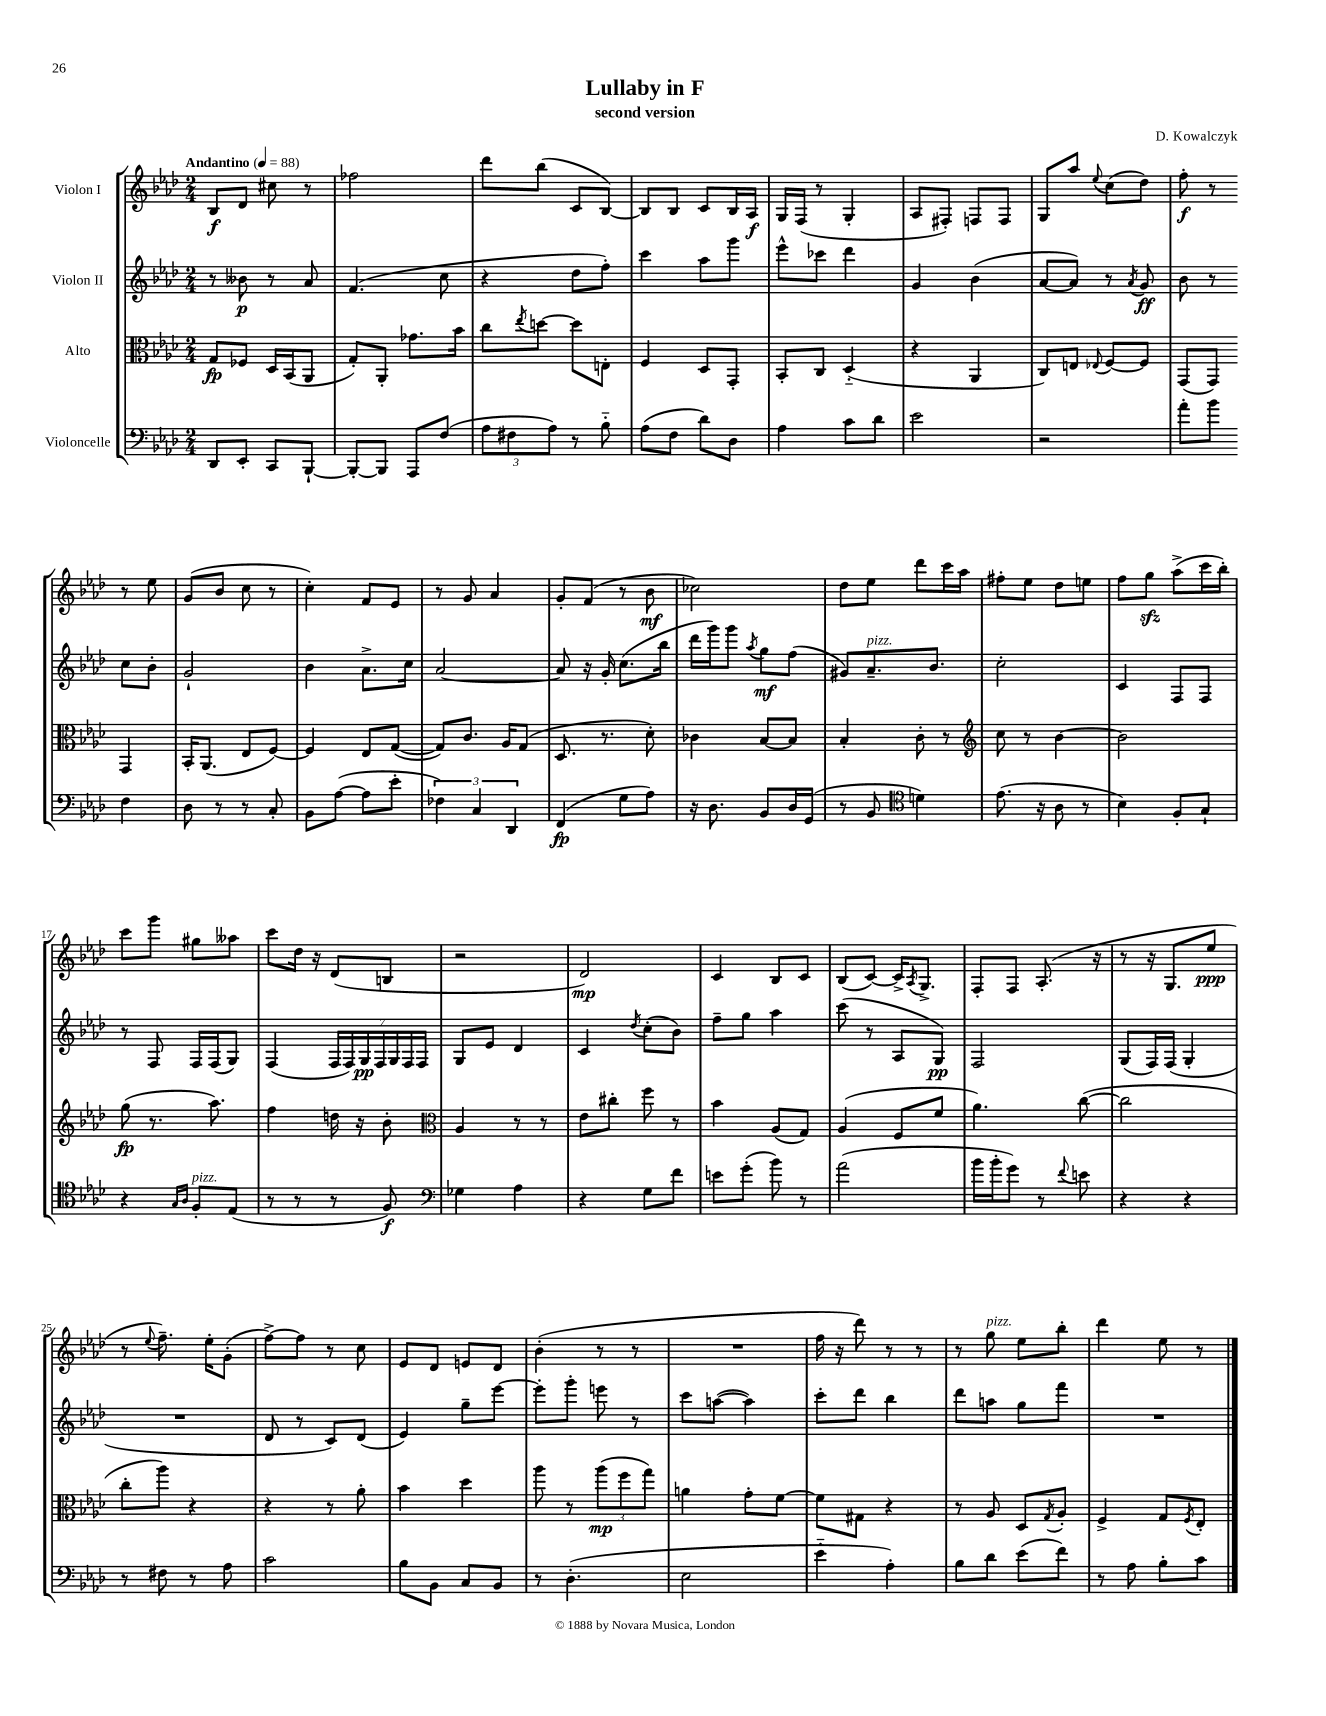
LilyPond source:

\header { title = "Lullaby in F" composer = "D. Kowalczyk" subtitle = "second version" }
<<
\new StaffGroup <<
\new Staff = "s0" \with { instrumentName = "Violon I" } {
    \clef treble \key aes \major \numericTimeSignature \time 2/4 \tempo "Andantino" 4 = 88
    bes8\f des'8 cis''8 r8 |
    fes''2 |
    des'''8 bes''8( c'8 bes8~) |
    bes8 bes8 c'8 bes16 aes16\f |
    g16 f16( r8 g4-. |
    aes8 fis8-.) f8 f8 |
    g8 aes''8 \appoggiatura { ees''8 } c''8( des''8) |
    f''8-.\f r8 r8 ees''8 |
    g'8( bes'8 c''8 r8 |
    c''4-.) f'8 ees'8 |
    r8 g'8 aes'4 |
    g'8-. f'8( r8 bes'8\mf |
    ces''2) |
    des''8 ees''8 des'''8 c'''16 aes''16 |
    fis''8-. ees''8 des''8 e''8 |
    f''8 g''8\sfz aes''8->( c'''16 bes''16-.) |
    c'''8 g'''8 gis''8 aeses''8 |
    c'''8 des''16 r16 des'8( b8 |
    r2 |
    des'2\mp) |
    c'4 bes8 c'8 |
    bes8( c'8~) c'16-> \acciaccatura { aes8 } g8.-> |
    f8-. f8 aes8.-.( r16 |
    r8 r16 g8. ees''8\ppp |
    r8 \appoggiatura { ees''8 } f''8.--) ees''16-. g'8-.( |
    f''8~->) f''8 r8 c''8 |
    ees'8 des'8 e'8 des'8 |
    bes'4-.( r8 r8 |
    R2 |
    f''16 r16 des'''8) r8 r8 |
    r8 g''8^\markup { \italic "pizz." } ees''8 bes''8-. |
    des'''4 ees''8 r8 \bar "|." |
}
\new Staff = "s1" \with { instrumentName = "Violon II" } {
    \clef treble \key aes \major \numericTimeSignature \time 2/4
    r8 beses'8\p r8 aes'8 |
    f'4.( c''8 |
    r4 des''8 f''8-.) |
    c'''4 aes''8 g'''8 |
    ees'''8-^ ces'''8 des'''4 |
    g'4 bes'4( |
    aes'8~ aes'8) r8 \acciaccatura { aes'8 } g'8\ff |
    bes'8 r8 c''8 bes'8-. |
    g'2-! |
    bes'4 aes'8.-> c''16 |
    aes'2~ |
    aes'8 r16 g'16-. c''8.( bes''16 |
    des'''16 g'''16) g'''8 \acciaccatura { aes''8 } g''8\mf f''8( |
    gis'8) aes'8.--^\markup { \italic "pizz." } bes'8. |
    c''2-. |
    c'4 f8 f8 |
    r8 f8 f16 f16( g8) |
    f4( \tuplet 7/4 { f16 f16) g16\pp f16 g16 f16 f16 } |
    g8 ees'8 des'4 |
    c'4 \acciaccatura { des''8 } c''8-.( bes'8) |
    f''8-- g''8 aes''4 |
    c'''8( r8 aes8 g8\pp) |
    f2 |
    g8( f16) f16( g4-. |
    R2 |
    des'8 r8 c'8) des'8( |
    ees'4) g''8-- ees'''8~ |
    ees'''8-. g'''8-. e'''8 r8 |
    c'''8 a''8~( a''4) |
    c'''8-. des'''8 bes''4 |
    des'''8 a''8 g''8 f'''8 |
    R2 \bar "|." |
}
\new Staff = "s2" \with { instrumentName = "Alto" } {
    \clef alto \key aes \major \numericTimeSignature \time 2/4
    g8\fp fes8 des16 bes,16( aes,8 |
    g8-.) aes,8-. ges'8. bes'16 |
    c''8 \acciaccatura { ees''8 } d''8~ d''8 e8-. |
    f4 des8 g,8-. |
    bes,8-. c8 des4-_( |
    r4 aes,4 |
    c8) e8 \appoggiatura { ees8 } f8~ f8 |
    g,8( g,8) g,4 |
    bes,16-. aes,8.( ees8 f8~) |
    f4 ees8 g8~( |
    g8) c'8. aes16 g8( |
    des8. r8. des'8-.) |
    ces'4 bes8~ bes8 |
    bes4-. c'8-. r8 |
    \clef treble c''8 r8 bes'4~ |
    bes'2 |
    g''8\fp( r8. aes''8.) |
    f''4 d''16 r16 bes'8-. |
    \clef alto aes4 r8 r8 |
    ees'8 cis''8-. f''8 r8 |
    bes'4 aes8( g8) |
    aes4( f8 f'8 |
    aes'4.) c''8~( |
    c''2 |
    c''8-. aes''8) r4 |
    r4 r8 aes'8-. |
    bes'4 des''4 |
    aes''8 r8 \tuplet 3/2 { aes''8\mp( f''8 g''8) } |
    a'4 g'8-. f'8~ |
    f'8 gis8 r4 |
    r8 aes8 des8 \acciaccatura { g8 } aes8-. |
    f4-> g8 \acciaccatura { f8 } ees8-. \bar "|." |
}
\new Staff = "s3" \with { instrumentName = "Violoncelle" } {
    \clef bass \key aes \major \numericTimeSignature \time 2/4
    des,8 ees,8-. c,8 bes,,8~-! |
    bes,,8~-. bes,,8 aes,,8 f8( |
    \tuplet 3/2 { aes8 fis8 aes8) } r8 bes8-_ |
    aes8( f8 des'8) des8 |
    aes4 c'8 des'8 |
    ees'2 |
    r2 |
    aes'8-. bes'8 f4 |
    des8 r8 r8 c8-. |
    bes,8 aes8~( aes8 ees'8-. |
    \tuplet 3/2 { fes4) c4 des,4 } |
    f,4\fp( g8 aes8) |
    r16 des8. bes,8 des16 g,16( |
    r8 bes,8 \clef tenor d'4) |
    ees'8.( r16 aes8 r8 |
    bes4) f8-. g8-! |
    r4 \grace { g16 aes16 } f8-.^\markup { \italic "pizz." } ees8( |
    r8 r8 r8 f8\f) |
    \clef bass ges4 aes4 |
    r4 g8 f'8 |
    e'8 g'8-.( bes'8) r8 |
    aes'2( |
    bes'16 bes'16-. g'8) r8 \appoggiatura { f'8 } e'8 |
    r4 r4 |
    r8 fis8 r8 aes8 |
    c'2 |
    bes8 bes,8 c8 bes,8 |
    r8 des4.-.( |
    ees2 |
    ees'4-_ aes4-.) |
    bes8 des'8 ees'8( f'8) |
    r8 aes8 bes8-. c'8 \bar "|." |
}
>>
>>
